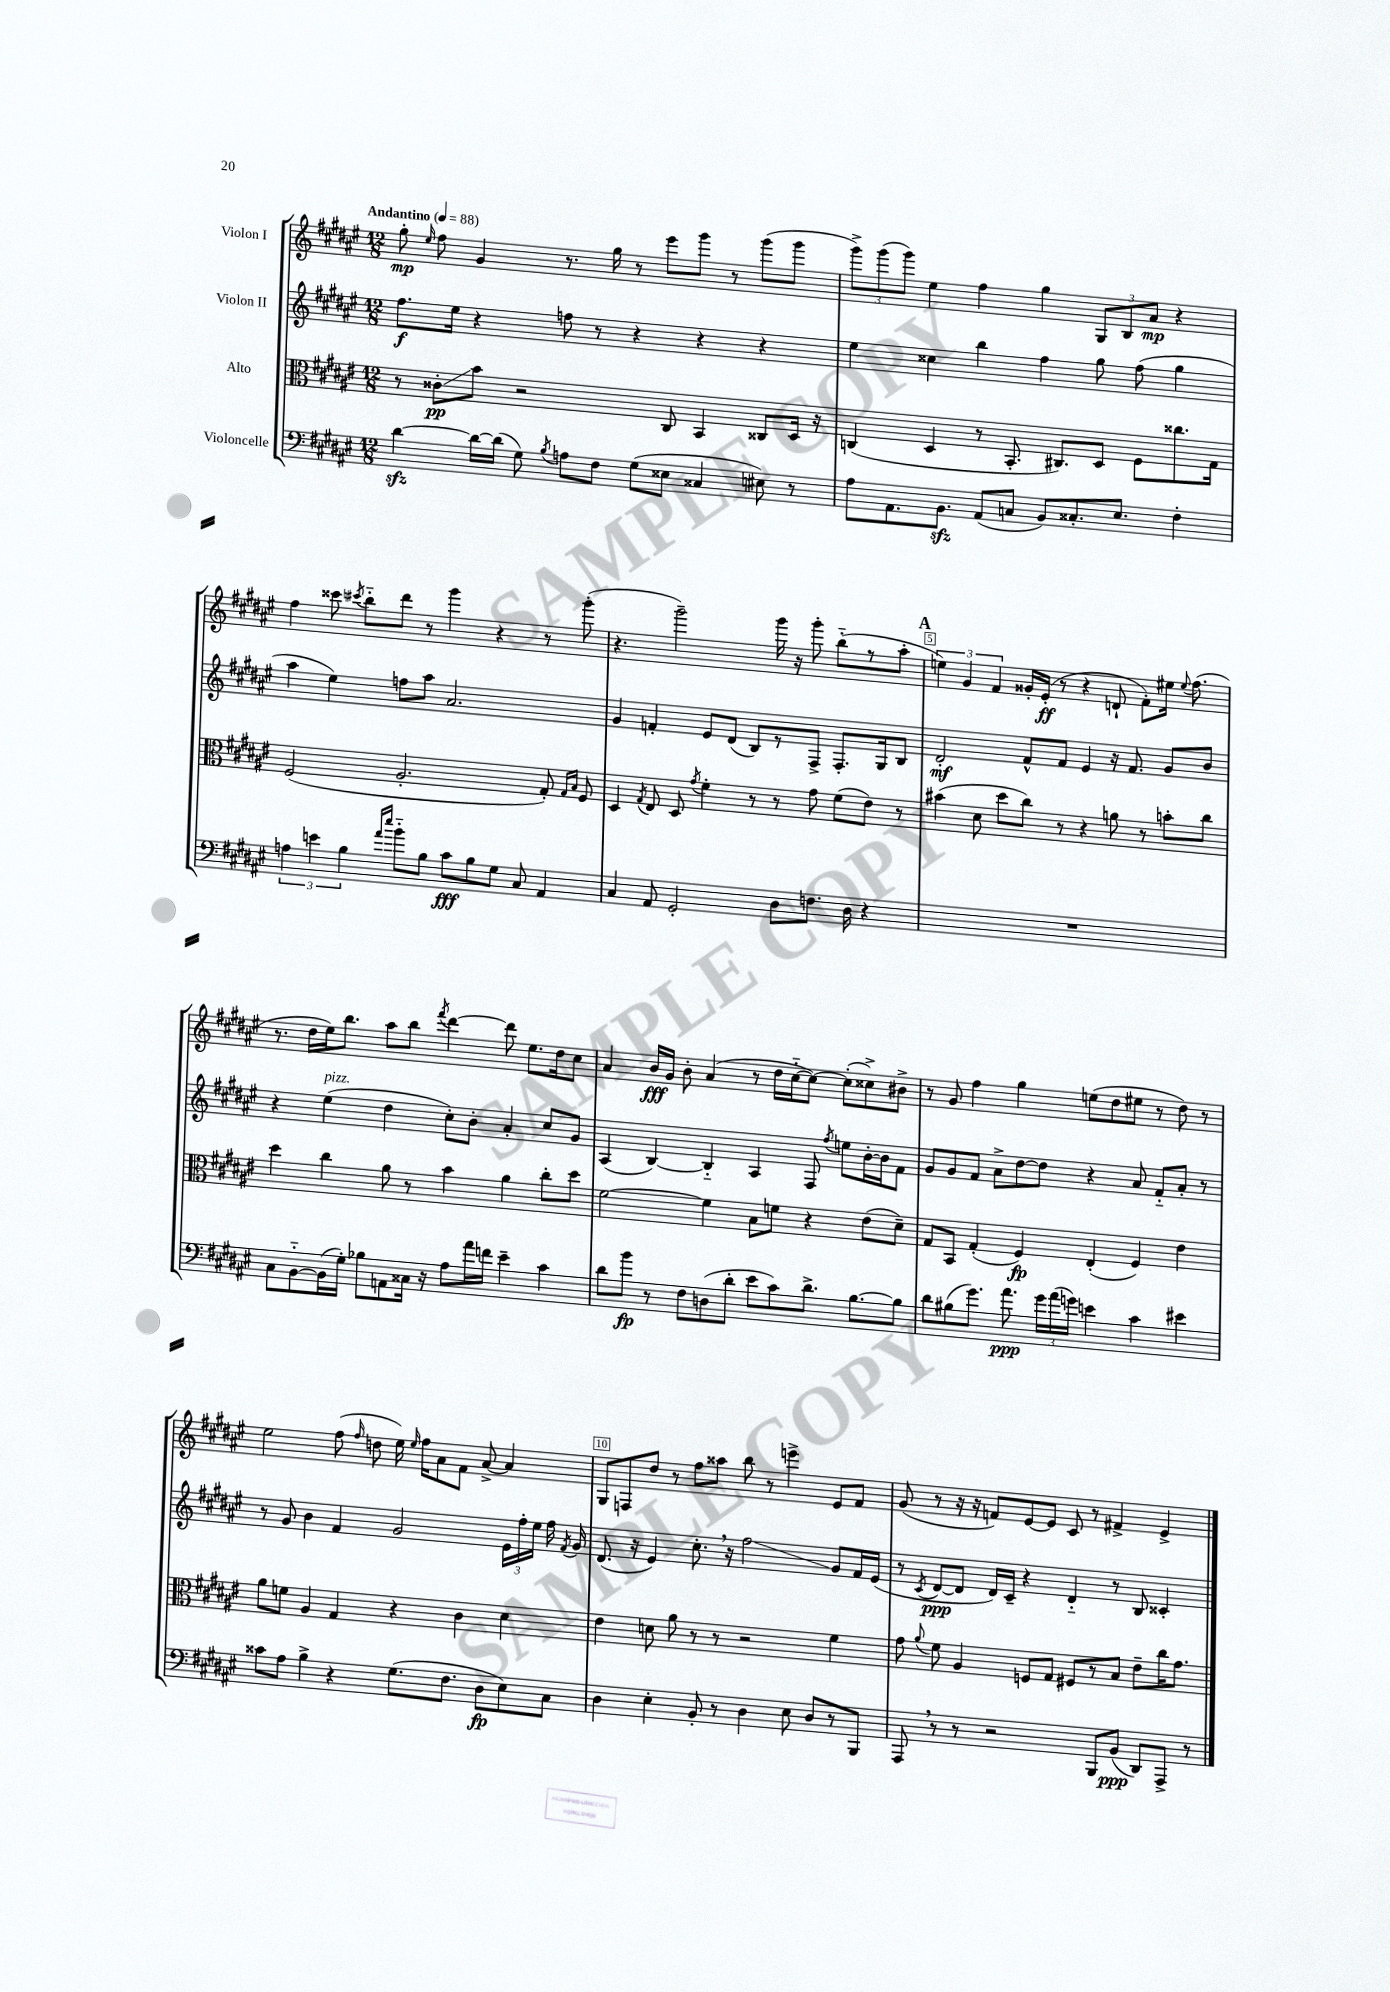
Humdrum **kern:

**kern	**kern	**kern	**kern
*staff4	*staff3	*staff2	*staff1
*clefF4	*clefC3	*clefG2	*clefG2
*k[f#c#g#d#a#e#]	*k[f#c#g#d#a#e#]	*k[f#c#g#d#a#e#]	*k[f#c#g#d#a#e#]
*M12/8	*M12/8	*M12/8	*M12/8
*MM88	*MM88	*MM88	*MM88
[4d#	8r	8.ff#	8gg#'
.	.	.	16qqee#
.	8c##'	.	8ff#
.	.	16ee#	.
16d#_	8b	4r	4g#
(16d#]	.	.	.
8G#)	2r	.	.
8qB	.	.	.
8A	.	8ff	8.r
8F#	.	8r	.
.	.	.	16gg#
(8G#	.	4r	8r
8E##	8C#	.	8eee#
4C##	4BB	4r	8ggg#
.	.	.	8r
8E#)	8C##	4r	(8ggg#
8r	16D#	.	8ggg#
.	16r	.	.
=	=	=	=
8A#	(4C	4ee#	12ggg#^)
.	.	.	(12ggg#
8.AA#	.	.	.
.	.	.	12ggg#)
.	4D#	4cc##	4ee#
8.BB	.	.	.
(8AA#	8r	4bb	4ff#
8C	8.BB'	.	.
8BB)	.	4ff#	4gg#
.	8.C#)	.	.
8.C##'	.	.	.
.	8D#	8gg#	12G#
8.E#	.	.	.
.	.	.	12B
.	8F#	(8ff#	.
.	.	.	12a#
4F#'	8.cc##	4gg#	4r
.	16G#	.	.
=	=	=	=
6A	(2F#	4aa#	4ff#
6e	.	.	.
.	.	4ee#)	8ccc##
6B	.	.	.
.	.	.	8qccc#
.	.	.	8bb'~
16qqa#	.	.	.
16qqee#	.	.	.
8b'~	2.A#'	8ff	8ddd#
8B	.	8aa#	8r
8c#	.	2.a#	4ggg#
8B	.	.	.
8G#	.	.	4r
8C#	.	.	.
4AA#	8G#')	.	8r
.	16qqG#	.	.
.	16qqB	.	.
.	8F#	.	(8ggg#'
=	=	=	=
4C#	4D#	4g#	4.r
.	8qG#	.	.
8AA#	8E#	4f'	.
2GG#'	8D#	.	2ggg#~)
.	8qg#	.	.
.	4f#'	8e#	.
.	.	(8d#	.
.	8r	8B)	.
8D#	8r	8r	16ggg#
.	.	.	16r
8.F	8g#	8F#^	8ggg#'
.	(8f#	8.F#'	(8bb'~
16D#	.	.	.
4r	8e#)	.	8r
.	.	16G#	.
.	8r	8B	8aa#'
=	=	=	=
1.r	(4b#	2d#'	6ee)
.	.	.	6g#
.	8d#	.	.
.	.	.	6f#
.	8dd#	.	.
.	8cc#)	8f#^^	16g##'
.	.	.	(16e#'
.	8r	8f#	8r
.	4r	4e#	4r
.	8a	16r	8d`
.	.	8.f#	.
.	8r	.	8f#')
.	8b'	8g#	16ee#
.	.	.	8qqee#
.	.	.	(8.ff#
.	8cc#	8b	.
=	=	=	=
8C#	4dd#	4r	8.r
[8BB'~	.	.	.
.	.	.	16dd#
(16BB]	4cc#	(4ee#	16ee#)
16G#')	.	.	8.bb
8B-	.	.	.
8AA	8a#	4dd#	8aa#
16C##	8r	.	8bb
16r	.	.	.
.	.	.	8qfff#
8A#	4b	8cc#')	[4ddd#
16a#	.	8b'	.
16f	.	.	.
4e#~	4a#	4a#'	8ddd#]
.	.	.	8.ee#
4c#	8cc#'	8cc#	.
.	.	.	16dd#
.	8dd#	8g#	8cc#
=	=	=	=
8d#	[2f#	(4A#	4a#
8b	.	.	.
8r	.	[4B)	16b
.	.	.	16g#
8F#	.	.	8b'
(8D	4f#]	4B'~]	(4a#
8d#'	.	.	.
8e#	8B	4A#	8r
8c#)	8f	.	16dd#
.	.	.	[16cc#'~
8.d#^	4r	8F#	8cc#_)
.	.	8qff#	.
.	.	8ee	(8cc#']
[8.B	.	.	.
.	(8e#	[16b'	8cc##^)
.	.	16b]	.
8B]	8d#~)	8f#	8b#^
=	=	=	=
8d#	8G#	8g#	8r
(8B#	8BB	8g#	8g#
8.g#)	(4G#'	8f#	4ff#
.	.	8a#^	.
8.a#	.	.	.
.	4F#)	[8dd#	4gg#
24g#	.	8dd#]	.
(24a#	.	.	.
24g)	.	.	.
4e	(4E#'	4r	(8ee
.	.	.	8dd#
4c#	4F#)	8a#	8ee#
.	.	8f#'~	8r
4e#	4e#	8a#'	8dd#)
.	.	8r	8r
=	=	=	=
8c##	8a#	8r	2ee#
8A#	8f	8g#	.
4B^	4A#	4b	.
4r	4G#	4f#	(8ff#
.	.	.	16qqff#
.	.	.	8dd
(8.G#	4r	2g#	16ee#)
.	.	.	16qqee#
.	.	.	16ff#
.	.	.	8a#
8.F#	.	.	.
.	4c#	.	8f#
8D#	.	.	[8a#^
8E#)	4d#	24e#	4a#]
.	.	24ff#'	.
.	.	24ee#	.
8C#	.	16ff#	.
.	.	8qf#	.
.	.	16g#	.
=	=	=	=
4D#	4e#	(8.d#	8G#
.	.	.	8F
.	.	16r	.
4E#'	8d	4e#)	8dd#
.	8a#	.	8r
8BB'	8r	8.cc#'	8ff#
8r	8r	.	8aa##
.	.	16r	.
4D#	2r	2ff#	8bb
.	.	.	8r
8E#	.	.	4eee^
8D#	.	.	.
8r	4f#	8g#	8e#
8BBB	.	16f#	8f#
.	.	(16e#	.
=	=	=	=
8AAA#	8g#	8r	(8g#
.	8qqa#	8qc#	.
8r	8f#	[8d#	8r
8r	4A#	8d#]	16r
.	.	.	16r
2r	.	16d#)	8f)
.	.	16c#~	.
.	8F	4r	[8e#
.	8G#	.	8e#]
.	8F#	4d#'~	8c#
8BBB	8r	.	8r
(8BB	8B	8r	4f#^
8DD#)	8e#~	8B	.
8AAA#^	16cc#	4c##'	4e#^
.	8.g#	.	.
8r	.	.	.
==	==	==	==
*-	*-	*-	*-
